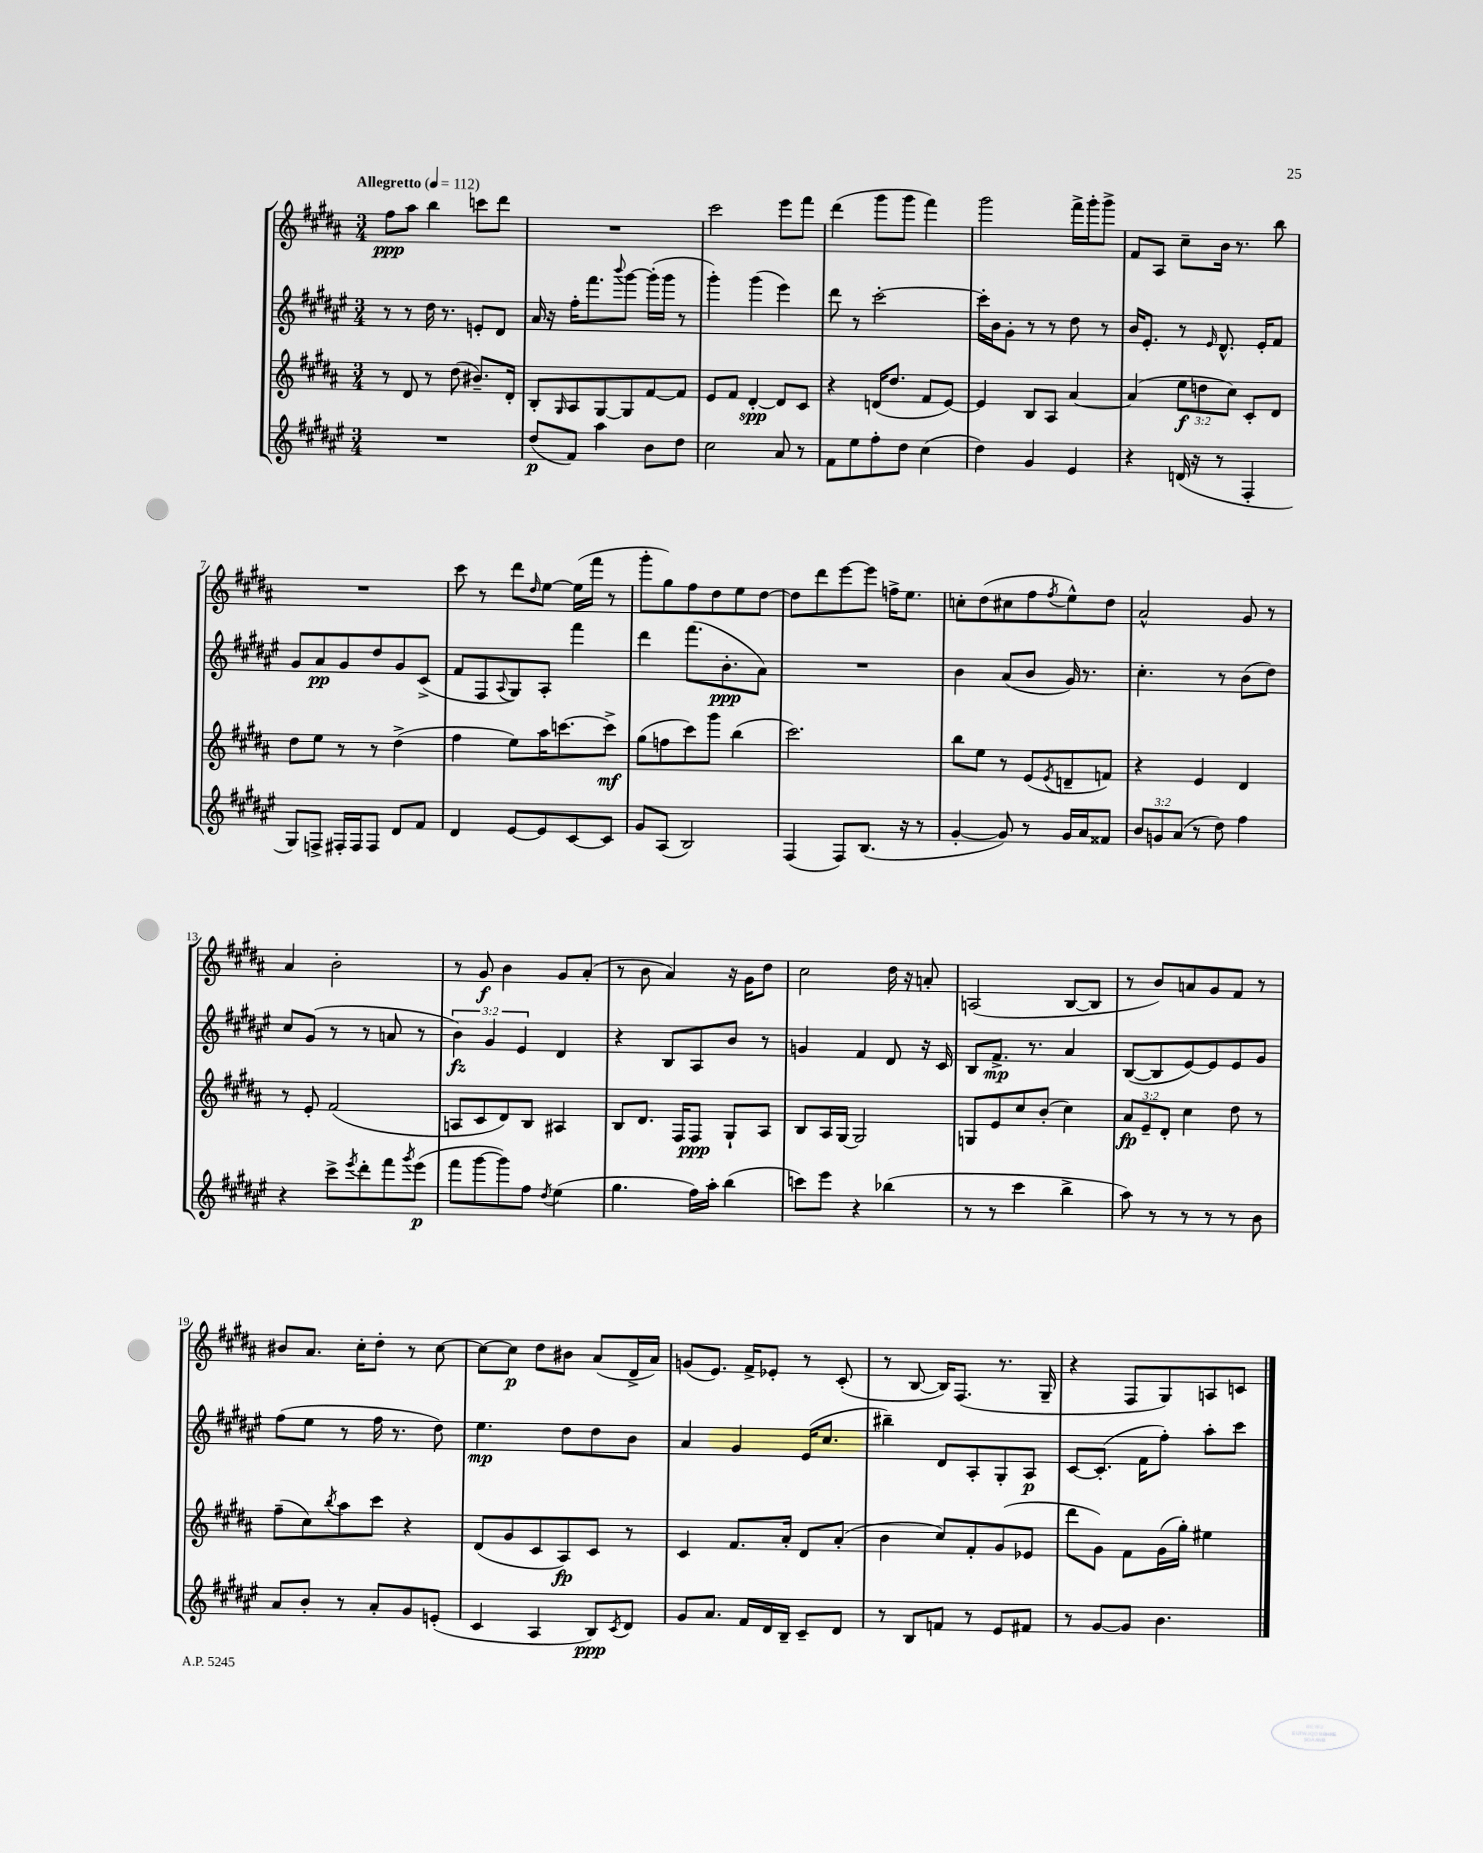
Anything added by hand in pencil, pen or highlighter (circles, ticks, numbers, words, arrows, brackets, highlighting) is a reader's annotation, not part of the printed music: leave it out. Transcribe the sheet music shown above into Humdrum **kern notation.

**kern	**kern	**kern	**kern
*staff4	*staff3	*staff2	*staff1
*clefG2	*clefG2	*clefG2	*clefG2
*k[f#c#g#d#a#e#]	*k[f#c#g#d#a#]	*k[f#c#g#d#a#e#]	*k[f#c#g#d#a#]
*M3/4	*M3/4	*M3/4	*M3/4
*MM112	*MM112	*MM112	*MM112
2.r	8r	8r	8ff#
.	8d#	8r	8aa#
.	8r	16dd#	4bb
.	.	8.r	.
.	(8dd#	.	.
.	8.b#~)	8e'	8ccc
.	.	8d#	8ddd#
.	16d#'	.	.
=	=	=	=
(8dd#	8B'	16a#	2.r
.	.	16r	.
.	16qqG#	.	.
8f#)	8A#	16ff#'	.
.	.	8.fff#	.
4aa#	[8G#	.	.
.	.	8qqbbb	.
.	8G#]	[8ggg#	.
8b	[8f#	(16ggg#']	.
.	.	16ggg#	.
8dd#	8f#]	8r	.
=	=	=	=
2cc#	8e	4ggg#')	2ccc#
.	8f#	.	.
.	[4d#'	(4ggg#	.
8a#	8d#]	4eee#)	8eee
8r	8c#	.	8fff#
=	=	=	=
8f#	4r	8ddd#	(4ddd#
8ee#	.	8r	.
8ff#'	(16d	[2ccc#'	8ggg#
.	8.dd#	.	.
8dd#	.	.	8ggg#
(4cc#	8f#	.	4fff#)
.	[8e)	.	.
=	=	=	=
4dd#)	4e]	16ccc#']	2ggg#
.	.	16b	.
.	.	8g#'	.
4g#	8B	8r	.
.	8A#	8r	.
4e#	[4a#	8dd#	16fff#^
.	.	.	16ggg#'
.	.	8r	8ggg#^
=	=	=	=
4r	(4a#]	16b	8f#
.	.	8.e#'	.
.	.	.	8A#
(16d	12ee	8r	8cc#~
16r	.	.	.
.	12dd	.	.
.	.	16qqe#	.
8r	.	8.d#^^	16b
.	12cc#)	.	.
.	.	.	8.r
4F#'	8c#'	.	.
.	.	16e#'	.
.	8d#	8f#	8bb
=	=	=	=
8G#)	8dd#	8g#	2.r
8F^	8ee	8a#	.
16F#'	8r	8g#	.
16F#	.	.	.
8F#	8r	8dd#	.
8d#	(4dd#^	8g#	.
8f#	.	(8c#^	.
=	=	=	=
4d#	4ff#	8f#	8ccc#
.	.	8F#	8r
.	.	8qqA#	.
[8e#	8ee)	8G#)	8ddd#
.	.	.	16qqdd#
8e#]	16aa#	8A#'	[8ee
.	[8.ccc	.	.
[8c#	.	4fff#	(16ee]
.	.	.	16fff#
8c#]	8ccc^]	.	8r
=	=	=	=
8g#	(8gg#	4ddd#	8ggg#'
(8A#	8ff	.	8gg#)
2B)	8ccc#)	(8.fff#	8ff#
.	8ggg#	.	8dd#
.	.	8.b'	.
.	(4bb	.	8ee
.	.	8a#)	[8dd#
=	=	=	=
(4F#	2.ccc#)	2.r	8dd#]
.	.	.	8ddd#
8F#)	.	.	[8eee
(8.B	.	.	8eee]
.	.	.	16ff^
16r	.	.	8.ee
8r	.	.	.
=	=	=	=
[4g#'	8bb	4b	8cc'
.	8ee	.	(8dd#
8g#])	8r	(8a#	8cc#
8r	(8e	8b	8ff#
.	8qe	.	8qff#
16g#	8d~	16g#)	8ee^^)
16a#	.	8.r	.
8f##	8f)	.	8dd#
=	=	=	=
12b	4r	4.cc#'	2a#^^
12g	.	.	.
(12a#	.	.	.
8r	4e	.	.
8dd#)	.	8r	.
4ff#	4d#	(8b	8g#
.	.	8dd#)	8r
=	=	=	=
4r	8r	8cc#	4a#
.	8e'	(8g#	.
8ccc#^	(2f#	8r	2b'
8qeee#	.	.	.
8ddd#'	.	8r	.
8fff#	.	8a	.
8qggg#	.	.	.
(8eee#	.	8r	.
=	=	=	=
8fff#	8A	6b)	8r
[8ggg#	8c#	.	8g#
.	.	6g#	.
8ggg#])	8d#)	.	4b
.	.	6e#	.
8ff#	8B	.	.
8qdd#	.	.	.
(4ee#	4A#	4d#	8g#
.	.	.	(8a#'
=	=	=	=
4.gg#	8B	4r	8r
.	8.d#	.	8b
.	.	8B	4a#)
.	16F#	.	.
16ff#)	8F#	8A#	.
16aa#'	.	.	.
(4bb	8G#`	8b	16r
.	.	.	16g#
.	8A#	8r	8dd#
=	=	=	=
8ccc)	8B	4g	2cc#
8eee#	16A#	.	.
.	[16G#	.	.
4r	2G#]	4f#	.
(4bb-	.	8d#	16dd#
.	.	.	16r
.	.	16r	8a'
.	.	16c#	.
=	=	=	=
8r	8G	8B	(2A
8r	8e	8.f#^	.
4ccc#	8cc#	.	.
.	.	8.r	.
.	(8b'	.	.
4bb^	4cc#)	4a#	[8B
.	.	.	8B]
=	=	=	=
8aa#)	12a#	([8B	8r
.	12e~	.	.
8r	.	8B]	8b)
.	12d#'	.	.
8r	4cc#	[8e#)	8a
8r	.	8e#]	8g#
8r	8dd#	8e#	8f#
8b	8r	8g#	8r
=	=	=	=
8a#	(8ff#~	(8ff#	8b#
8b'	8cc#)	8ee#	8.a#
.	8qbb	.	.
8r	8aa#	8r	.
.	.	.	16cc#'
8a#'	8ccc#	16ff#	8dd#'
.	.	8.r	.
8g#	4r	.	8r
(8e'	.	8dd#)	[8cc#
=	=	=	=
4c#	(8d#	4.ee#	8cc#_
.	8g#	.	8cc#]
4A#	8c#	.	8dd#
.	8A#)	8dd#	8b#
8B)	8c#	8dd#	(8a#
8qc#	.	.	.
8d#	8r	8b	16d#^
.	.	.	16a#)
=	=	=	=
8g#	4c#	4a#	(8g
8.a#	.	.	8.e)
.	8.f#	4g#	.
16f#	.	.	16f#^
16d#	.	.	8e-'
16B~	16a#'	.	.
8c#~	8d#	(16e#	8r
.	.	8.cc#	.
8d#	(8a#'	.	(8c#'
=	=	=	=
8r	4b	4bb#~)	8r
8B	.	.	[8B
8f	8cc#)	8d#	16B])
.	.	.	(8.F#
8r	8f#'	8A#'	.
8e#	(8g#	8G#'	8.r
8f#	8e-	8A#	.
.	.	.	16G#~
=	=	=	=
8r	8ddd#	[8c#	4r
[8g#	8g#)	(8.c#']	.
8g#]	8f#	.	8F#
.	.	16f#	.
4.b	(16g#	8ff#')	8G#)
.	16gg#')	.	.
.	4ee#	8aa#'	8A
.	.	8ccc#	8c
==	==	==	==
*-	*-	*-	*-
